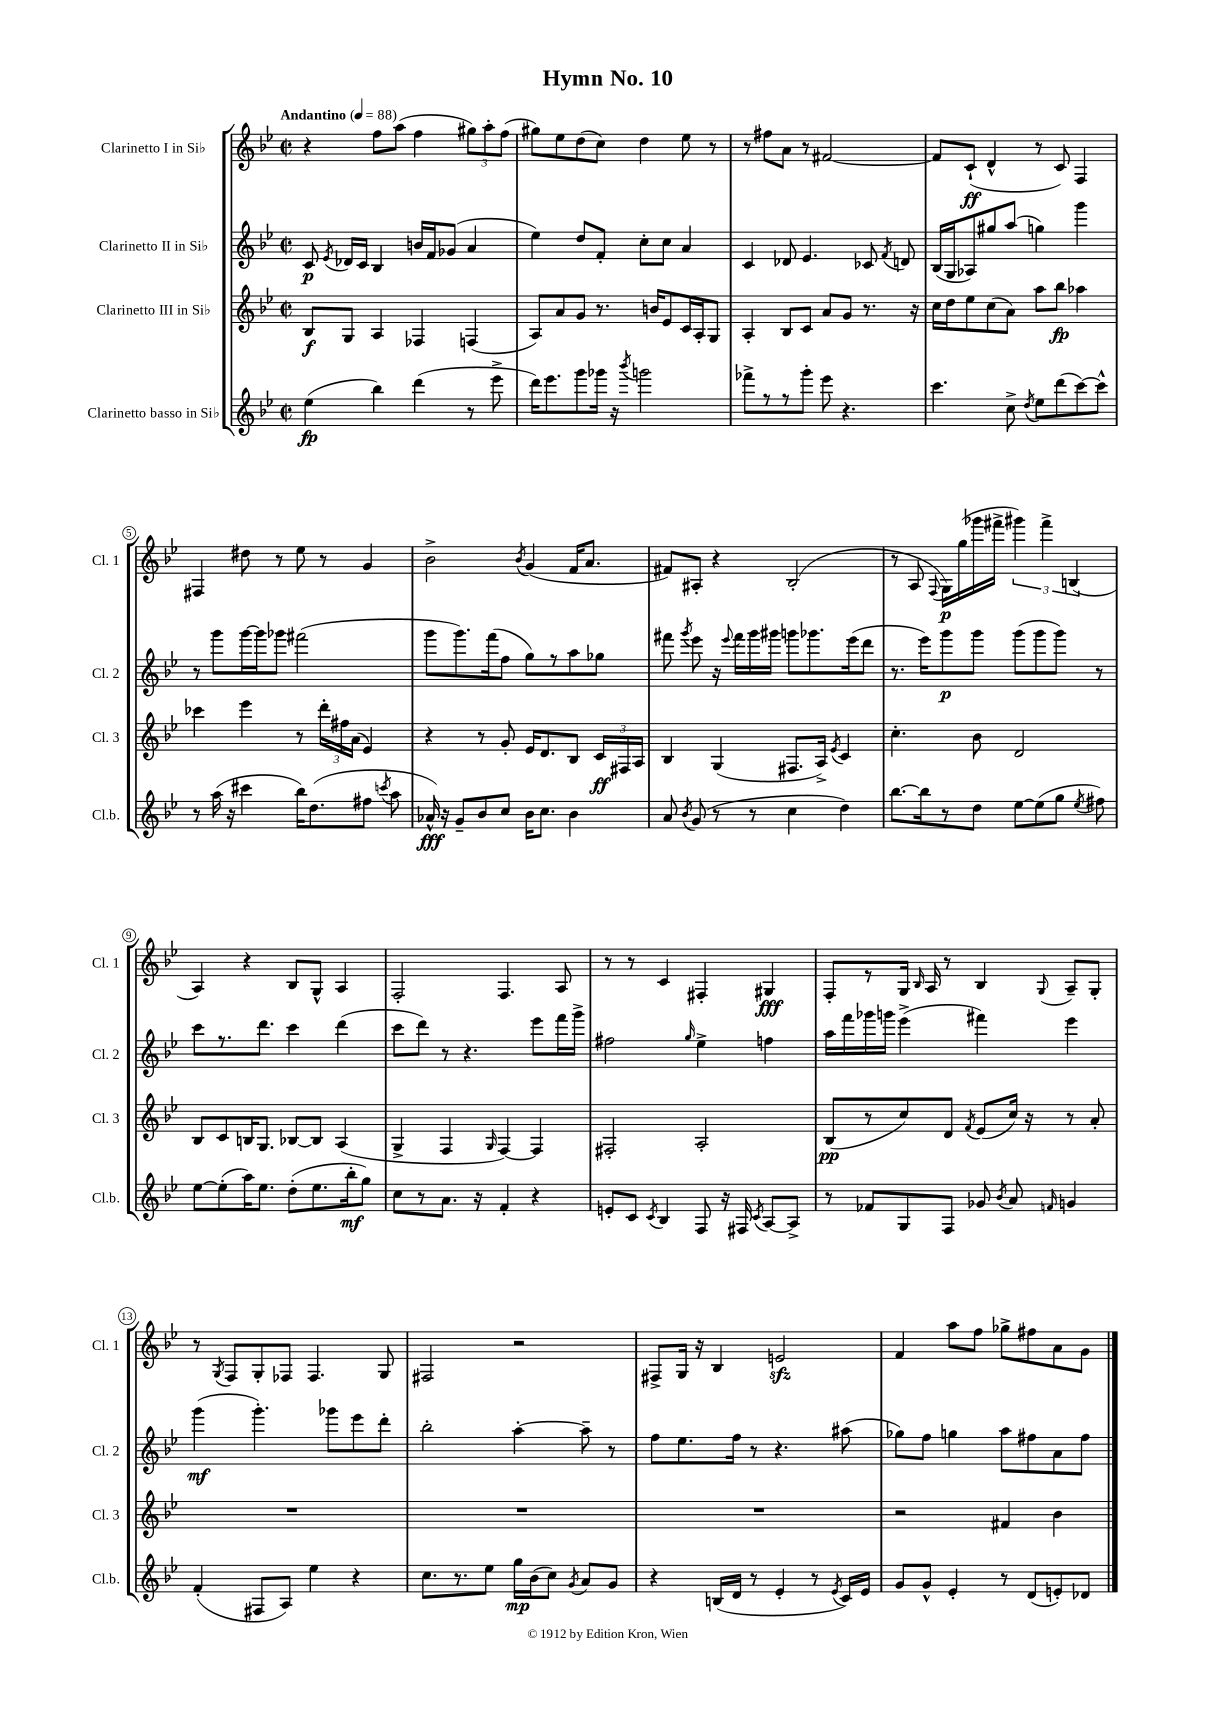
\header { title = "Hymn No. 10" }
<<
\new StaffGroup <<
\new Staff = "s0" \with { instrumentName = "Clarinetto I in Sib" shortInstrumentName = "Cl. 1" } {
    \clef treble \key bes \major \defaultTimeSignature \time 2/2 \tempo "Andantino" 4 = 88
    \autoBeamOff r4 f''8[ a''8]( f''4 \tuplet 3/2 { gis''8[) a''8-. f''8]( } |
    gis''8[) ees''8 d''8( c''8]) d''4 ees''8 r8 |
    r8 fis''8[ a'8] r8 fis'2~ |
    fis'8[ c'8]-!\ff( d'4-^ r8 c'8) f4 |
    fis4 dis''8 r8 ees''8 r8 g'4 |
    bes'2-> \acciaccatura { bes'8 } g'4( f'16[ a'8.] |
    fis'8[) ais8]-. r4 bes2-.( |
    r8 a8 \appoggiatura { f8 } g16[\p) g''16( ges'''16 fis'''16]-> \tuplet 3/2 { gis'''4) fis'''4-> b4( } |
    a4) r4 bes8[ g8]-^ a4 |
    f2-. f4. a8 |
    r8 r8 c'4 fis4-. gis4\fff |
    f8[-. r8 g16] \grace { bes16 } a16 r8 bes4 \appoggiatura { g8 } a8[-- g8]-. |
    r8 \acciaccatura { g8 } f8[ g8-. fes8] fes4. g8 |
    fis2 r2 |
    fis8[-> g16] r16 bes4 e'2\sfz |
    f'4 a''8[ f''8] ges''8[-> fis''8 a'8 g'8] \bar "|." |
}
\new Staff = "s1" \with { instrumentName = "Clarinetto II in Sib" shortInstrumentName = "Cl. 2" } {
    \clef treble \key bes \major \defaultTimeSignature \time 2/2
    \autoBeamOff c'8\p \acciaccatura { ees'8 } des'16[ c'16] bes4 b'16[ f'16 ges'8]( a'4 |
    ees''4) d''8[ f'8]-. c''8[-. c''8] a'4 |
    c'4 des'8 ees'4. ces'8 \acciaccatura { f'8 } d'8 |
    bes16[( g16 aes8) gis''8 a''8]( g''4) g'''4 |
    r8 g'''8[ g'''16~ g'''16 ges'''8] fis'''2( |
    g'''8[ g'''8.) f'''16( f''8] g''8[) r8 a''8 ges''8] |
    fis'''8 \acciaccatura { g'''8 } ees'''8 r16 \appoggiatura { ees'''8 } fis'''16[ g'''16 gis'''16] g'''8[ ges'''8. ees'''16( d'''8] |
    r8. ees'''16[) g'''8\p g'''8] g'''8[( g'''8 g'''8]) r8 |
    c'''8[ r8. d'''8.] c'''4 d'''4( |
    c'''8[ d'''8]) r8 r4. ees'''8[ f'''16 g'''16]-> |
    fis''2 \grace { g''16 } ees''4-> f''4 |
    a''16[ f'''16 ges'''16 g'''16] ees'''4->( fis'''4) ees'''4 |
    g'''4\mf( g'''4.-.) ges'''8[ ees'''8 d'''8]-. |
    bes''2-. a''4~-. a''8-- r8 |
    f''8[ ees''8. f''16] r8 r4. ais''8( |
    ges''8[) f''8] g''4 a''8[ fis''8 a'8 fis''8] \bar "|." |
}
\new Staff = "s2" \with { instrumentName = "Clarinetto III in Sib" shortInstrumentName = "Cl. 3" } {
    \clef treble \key bes \major \defaultTimeSignature \time 2/2
    \autoBeamOff bes8[\f g8] a4 fes4 f4( |
    a8[) a'8 g'8] r8. b'16[ ees'8 c'16 a16-. g8] |
    a4-. bes8[ c'8] a'8[ g'8] r8. r16 |
    c''16[ d''16 ees''8 c''8( a'8]) a''8[ bes''8]\fp aes''4 |
    ces'''4 ees'''4 r8 \tuplet 3/2 { d'''16[-. fis''16 a'16]( } ees'4) |
    r4 r8 g'8-. ees'16[ d'8. bes8] \tuplet 3/2 { c'16[\ff fis16 a16] } |
    bes4 g4( fis8.[ a16]->) \acciaccatura { ees'8 } c'4 |
    c''4.-. bes'8 d'2 |
    bes8[ c'8 b16 g8.] bes8[~ bes8] a4( |
    g4-> f4 \grace { g16 } f4~) f4 |
    fis2-. a2-. |
    bes8[\pp( r8 c''8) d'8] \acciaccatura { f'8 } ees'8[( c''16]) r16 r8 a'8-. |
    R1 |
    R1 |
    R1 |
    r2 fis'4 bes'4 \bar "|." |
}
\new Staff = "s3" \with { instrumentName = "Clarinetto basso in Sib" shortInstrumentName = "Cl.b." } {
    \clef treble \key bes \major \defaultTimeSignature \time 2/2
    \autoBeamOff ees''4\fp( bes''4) d'''4( r8 ees'''8-> |
    d'''16[) ees'''8. g'''8 ges'''16] r16 \acciaccatura { bes'''8 } g'''2 |
    fes'''8[-> r8 r8 g'''8]-. ees'''8 r4. |
    c'''4. c''8-> \acciaccatura { d''8 } ees''8[ d'''8( c'''8~) c'''8]-^ |
    r8 a''16( r16 cis'''4 bes''16[) d''8.( fis''8] \acciaccatura { c'''8 } a''8 |
    aes'16-^\fff) r16 g'8[-- bes'8 c''8] bes'16[ c''8.] bes'4 |
    a'8 \acciaccatura { bes'8 } g'8( r8 r8 c''4 d''4) |
    bes''8.[~ bes''16 r8 d''8] ees''8[~ ees''8( g''8] \acciaccatura { ees''8 } fis''8) |
    ees''8[~ ees''8-.( a''16) ees''8.] d''8[-.( ees''8. bes''16-.\mf g''8]) |
    c''8[ r8 a'8.] r16 f'4-. r4 |
    e'8[-. c'8] \acciaccatura { c'8 } bes4 f8 r16 fis16 \acciaccatura { c'8 } a8[~ a8]-> |
    r8 fes'8[ g8 f8] ges'8 \acciaccatura { bes'8 } a'8 \grace { f'16 } g'4 |
    f'4-.( fis8[ a8]) ees''4 r4 |
    c''8.[ r8. ees''8] g''16[\mp bes'16( c''8]) \acciaccatura { g'8 } a'8[ g'8] |
    r4 b16[( d'16] r8 ees'4-. r8 \acciaccatura { ees'8 } c'16[) ees'16] |
    g'8[ g'8]-^ ees'4-. r8 d'8[( e'8-.) des'8] \bar "|." |
}
>>
>>
\layout { \context { \Score \override BarNumber.stencil = #(make-stencil-circler 0.1 0.3 ly:text-interface::print) } }
